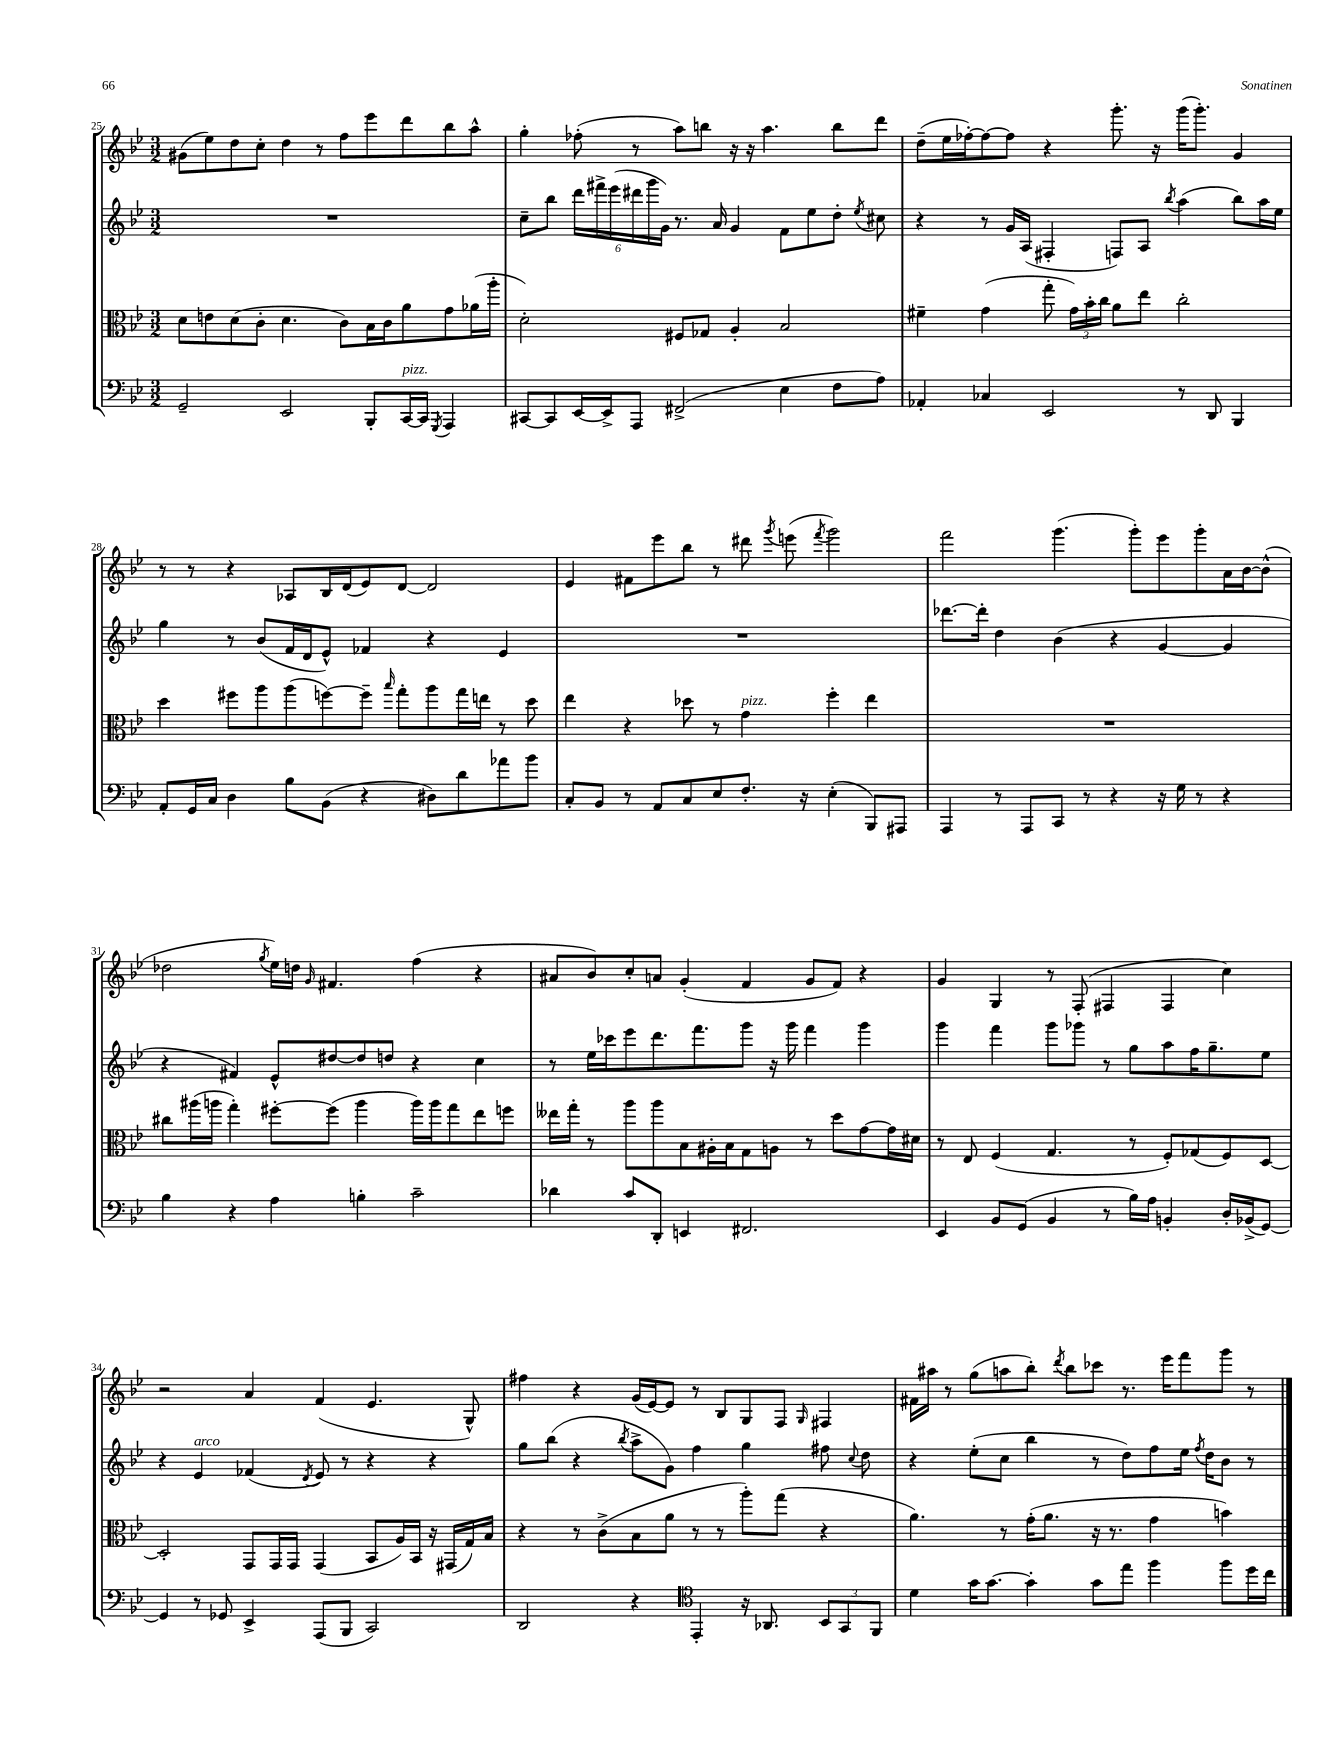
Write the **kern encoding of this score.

**kern	**kern	**kern	**kern
*part4	*part3	*part2	*part1
*staff4	*staff3	*staff2	*staff1
*clefF4	*clefC3	*clefG2	*clefG2
*k[b-e-]	*k[b-e-]	*k[b-e-]	*k[b-e-]
*M3/2	*M3/2	*M3/2	*M3/2
=25	=25	=25	=25
2GG~/	8d\L	1.r	(8g#X\L
.	8en\	.	8ee-\)
.	(8d\	.	8dd\
.	8c'\J	.	8cc'\J
2EE-/	4.d\	.	4dd\
.	.	.	8r
.	8c\L)	.	8ff\L
8BBB-'/L	16B-\L	.	8eee-\
.	16c\J	.	.
!LO:TX:a:i:t=pizz.	!	!	!
[16CC/L	8a\	.	8ddd\
16CC/JJ]	.	.	.
8qGGG/	.	.	.
4AAA/	8g\	.	8bb-\
.	(16a-X\L	.	8aa^^\J
.	16aa'\JJ	.	.
=26	=26	=26	=26
[8CC#X/L	2d'\)	8cc~\L	4gg'\
8CC#/]	.	8bb-\J	.
[16EE-/L	.	24ddd\LL	(8ff-X'\
.	.	24fff#X^\	.
16EE-^/J]	.	.	.
.	.	(24eee-\	.
8AAA/J	.	24ddd#X\	8r
.	.	24ggg\	.
.	.	24g\JJ)	.
(2FF#X^/	8F#X/L	8.r	8aa\L)
.	8G-X/J	.	8bbn\J
.	.	16a/	.
.	4A'/	4g/	16r
.	.	.	16r
.	.	.	4.aa\
4E-\	2B-/	8f\L	.
.	.	8ee-\	.
8F\L	.	8dd'\J	8bb\L
.	.	8qee-/	.
8A\J)	.	8cc#X\	8ddd\J
=27	=27	=27	=27
4AA-X'/	4f#X~\	4r	(8dd~\L
.	.	.	16ee-\L
.	.	.	[16ff-X'\J)
4C-X/	(4g\	8r	8ff-\_
.	.	16g/LL	8ff-\J]
.	.	(16A/JJ	.
2EE-/	8gg'\	4F#X'/	4r
.	24g\LL)	.	.
.	24b-'\	.	.
.	24cc\JJ	.	.
.	8a\L	8Fn/L)	8.ggg'\
.	8ee-\J	8A/J	.
.	.	.	16r
.	.	8qbb-/	.
8r	2cc'\	(4aa\	(16ggg\KL
.	.	.	8.ggg'\J)
8DD/	.	.	.
4BBB-/	.	8bb-\L)	4g/
.	.	16aa\L	.
.	.	16ee-\JJ	.
!!LO:LB:g=z
=28	=28	=28	=28
8AA'/L	4dd\	4gg\	8r
16GG/L	.	.	8r
16C/JJ	.	.	.
4D\	8ff#X\L	8r	4r
.	8aa\	(8b-/L	.
8B-\L	(8aa\	16f/L	8A-X/L
.	.	16d/J	.
(8BB-\J	[8ffn\)	8e-^^/J)	16B-/L
.	.	.	(16d/J
4r	8ff~\J]	4f-X/	8e-/)
.	16qqbb-/	.	.
.	8gg'\L	.	[8d/J
8D#X\L)	8aa\	4r	2d/]
8d\	16gg\L	.	.
.	16een\JJ	.	.
8a-X\	8r	4e-/	.
8b-\J	8dd\	.	.
=29	=29	=29	=29
8C'/L	4ee-\	1.r	4e-/
8BB-/J	.	.	.
8r	4r	.	8f#X\L
8AA/L	.	.	8eee-\
8C/	8dd-X\	.	8bb-\J
8E-/	8r	.	8r
!	!LO:TX:a:i:t=pizz.	!	!
8.F'/J	4g\	.	8ddd#X\
.	.	.	8qggg/
.	.	.	(8eeen\
16r	.	.	.
.	.	.	8qfff/
(4E-'\	4ff'\	.	2ggg\)
8BBB-/L)	4ee-\	.	.
8AAA#X/J	.	.	.
=30	=30	=30	=30
4AAA/	1.r	[8.ddd-X\L	2fff\
.	.	16ddd-'\Jk]	.
8r	.	4dd\	.
8AAA/L	.	.	.
8CC/J	.	(4b-\	(4.ggg\
8r	.	.	.
4r	.	4r	.
.	.	.	8ggg'\L)
16r	.	[4g/	8eee-\
16G\	.	.	.
8r	.	.	8ggg'\
4r	.	4g/]	16a\L
.	.	.	[16b-\J
.	.	.	(8b-^^\J]
!!LO:LB:g=z
=31	=31	=31	=31
4B-\	8cc#X\L	4r	2dd-X\
.	(16aa#X\L	.	.
.	16aan\JJ	.	.
4r	4gg'\)	4f#X/)	.
.	.	.	8qgg/
4A\	[8ff#X'\L	8e-^^/L	16ee-\LL)
.	.	.	16ddn\JJ
.	.	.	16qqg/
.	(8ff#\J]	[8dd#X/	4.f#X/
4Bn'\	4aa\	8dd#/]	.
.	.	8ddn/J	.
2c~\	16aa\LL)	4r	(4ff\
.	16aa\J	.	.
.	8gg\	.	.
.	8ee-\	4cc\	4r
.	8ffn\J	.	.
=32	=32	=32	=32
4d-X\	16ee--X\LL	8r	8a#X/L
.	16gg'\JJ	.	.
.	8r	16ee-\LL	8b-/)
.	.	16ccc-X\J	.
8c/L	8aa\L	8eee-\	8cc'/
8DD'/J	8aa\	8.ddd\	8an/J
4EEn/	8B-\	.	(4g'/
.	.	8.fff\	.
.	16A#X'\L	.	.
.	16B-\J	.	.
2.FF#X/	8G\	8ggg\J	4f/
.	8An\J	16r	.
.	.	16ggg\	.
.	8r	4fff\	8g/L
.	8dd\L	.	8f/J)
.	[8g\	4ggg\	4r
.	16g\L]	.	.
.	16d#X\JJ	.	.
=33	=33	=33	=33
4EE-/	8r	4ggg\	4g/
.	8E-/	.	.
8BB-/L	(4F/	4fff\	4G/
(8GG/J	.	.	.
4BB-/	4.G/	8ggg\L	8r
.	.	8ggg-X\J	(8F'/
8r	.	8r	4F#X/
16B-\LL)	8r	8gg\L	.
16A\JJ	.	.	.
4BBn'/	8F'/L)	8aa\	4F#/
.	(8G-X/	16ff\K	.
.	.	8.gg~\	.
16D'/LL	8F/)	.	4cc\)
(16BB-X^/J	.	.	.
[8GG/J)	[8D/J	8ee-\J	.
!!LO:LB:g=z
=34	=34	=34	=34
4GG/]	2D'/]	4r	2r
!	!	!LO:TX:a:i:t=arco	!
8r	.	4e-/	.
8GG-X/	.	.	.
4EE-^/	8GG/L	(4f-X/	4a/
.	16GG/L	.	.
.	16GG/JJ	.	.
.	.	8qd/	.
(8AAA/L	(4GG/	8e-/)	(4f/
8BBB-/J	.	8r	.
2CC/)	8BB-/L	4r	4.e-/
.	16A/L)	.	.
.	16BB-/JJ	.	.
.	16r	4r	.
.	(16GG#X/LL	.	.
.	16G/)	.	8G^^/)
.	16B-/JJ	.	.
=35	=35	=35	=35
2DD/	4r	8gg\L	4ff#X\
.	.	(8bb-\J	.
.	8r	4r	4r
.	(8c^\L	.	.
.	.	8qbb-/	.
4r	8B-\	8aa^\L	(16g/LL
.	.	.	[16e-/J)
.	8a\J	8g\J)	8e-/J]
*clefC4	*	*	*
4EE-'/	8r	4ff\	8r
.	8r	.	8B-/L
16r	8aa'\L)	4gg\	8G/
8.AA-X/	.	.	.
.	(8gg\J	.	8F/J
.	.	.	16qqG/
12BB-/L	4r	8ff#X\	4F#X/
12GG/	.	.	.
.	.	8qqcc/	.
.	.	8dd\	.
12FF/J	.	.	.
=36	=36	=36	=36
4d\	4.a\)	4r	16f#X\LL
.	.	.	16aa#X\JJ
.	.	.	8r
16g\KL	.	(8ee-'\L	(8gg\L
[8.g\J	.	.	.
.	8r	8cc\J	8aan\
4g'\]	(16g'\KL	4bb-\	8bb-'\J)
.	8.a\J	.	.
.	.	.	8qddd/
.	.	.	8bb-\L
8g\L	16r	8r	8ccc-X\J
.	8.r	.	.
8ee-\J	.	8dd\L)	8.r
4ff\	4g\	8ff\	.
.	.	.	16eee-\KL
.	.	16ee-\Jk	8fff\
.	.	8qff/	.
.	.	16dd\KL	.
8ff\L	4bn\)	8b-\J	8ggg\J
16dd\L	.	8r	8r
16cc\JJ	.	.	.
==	==	==	==
*-	*-	*-	*-
